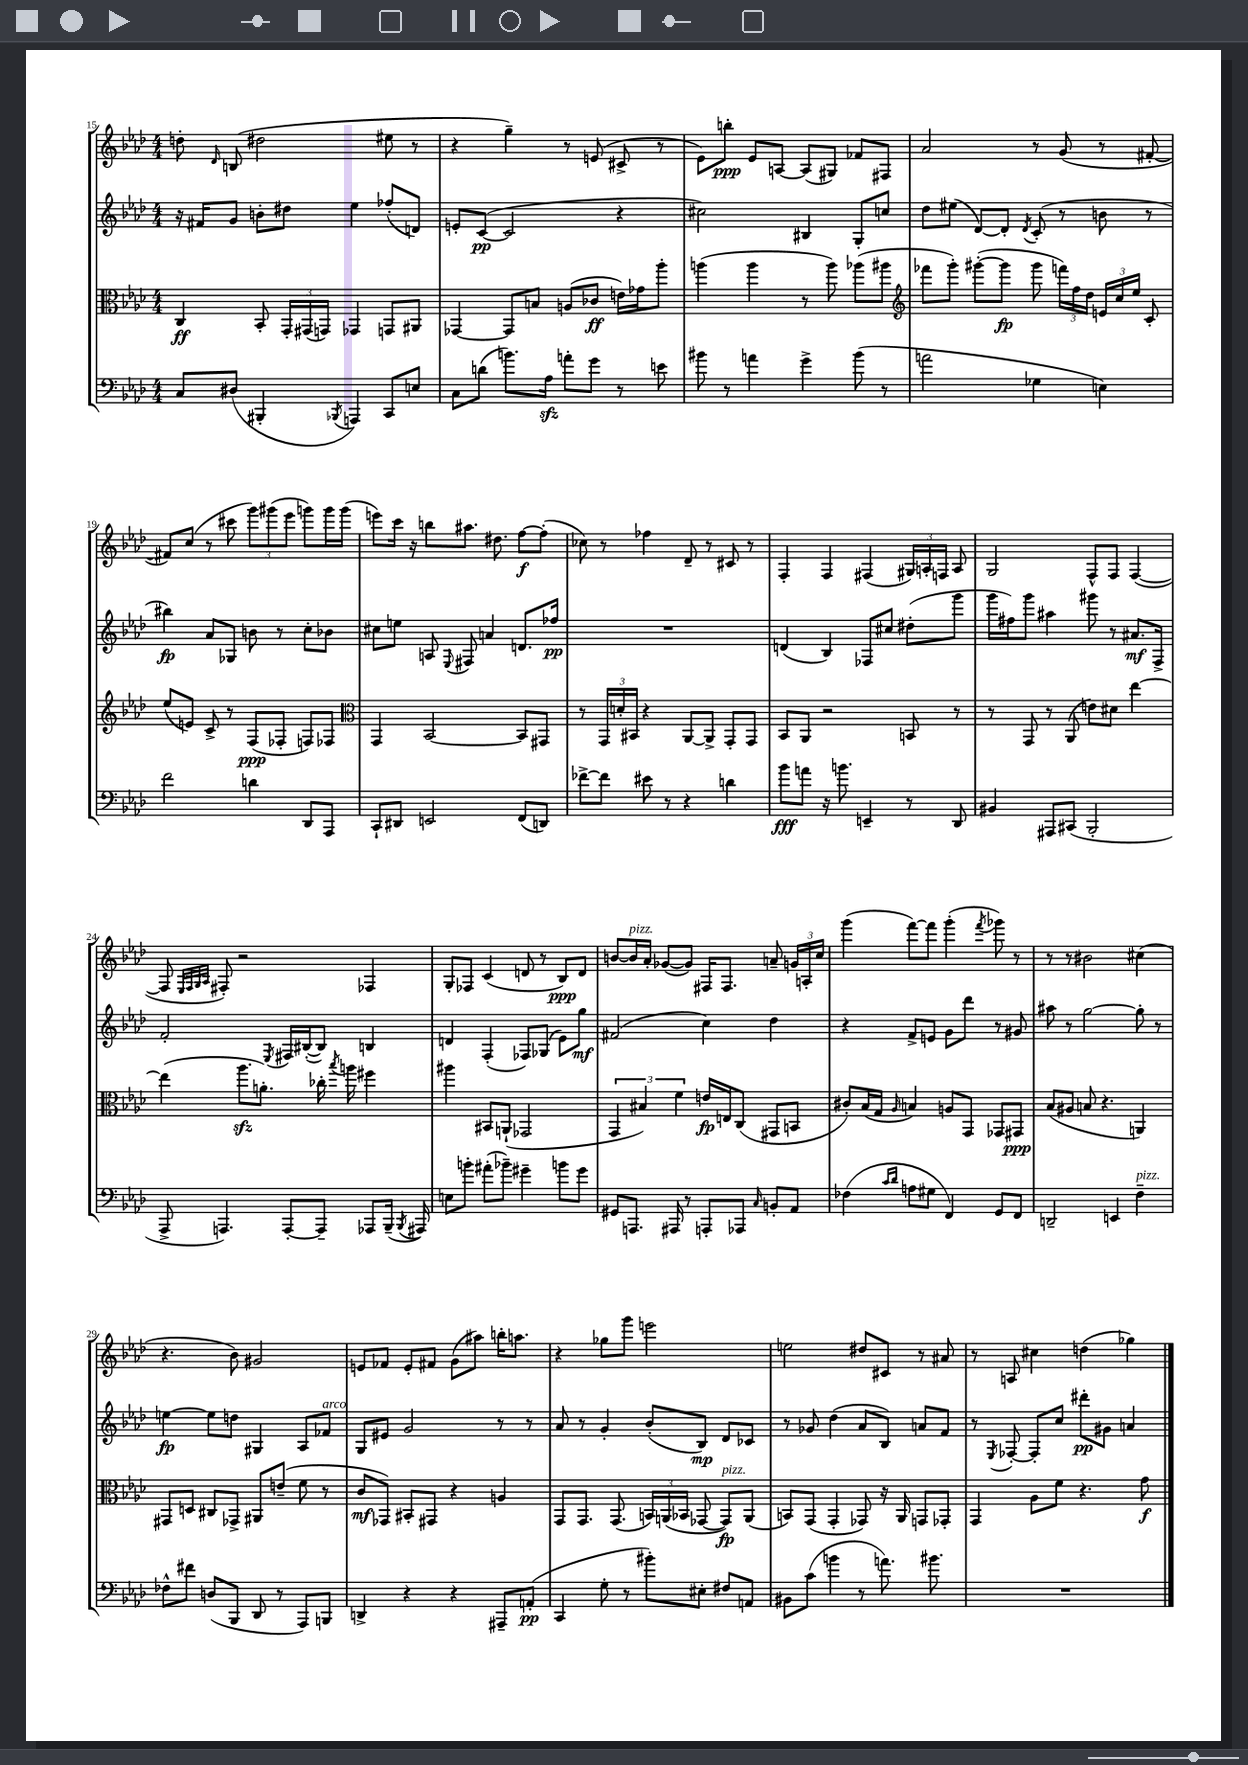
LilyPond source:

<<
\new StaffGroup <<
\new Staff = "s0" {
    \clef treble \key aes \major \numericTimeSignature \time 4/4
    \autoBeamOff d''8-. \grace { des'16 } b8( dis''2 eis''8 r8 |
    r4 g''4--) r8 e'8( cis'8-> r8 |
    ees'8[) b''8]-.\ppp ees'8[ a8]~ a8[( gis8]) fes'8[ fis8] |
    aes'2 r8 g'8( r8 fis'8~-. |
    fis'8[) c''8]( r8 cis'''8 \tuplet 3/2 { g'''8[) gis'''8( ees'''8] } g'''8[) g'''16 g'''16]( |
    e'''8[) c'''16] r16 b''8[ ais''8.] dis''8. f''8[~\f f''8]-.( |
    ces''8) r8 fes''4 des'8-- r8 cis'8 r8 |
    f4-. f4 fis4( \tuplet 3/2 { gis16[) a16-. f16] } a8 |
    g2 f8[-^ f8] f4~( |
    f8 \grace { ees32[ f32 g32 aes32] } fis8-.) r2 fes4 |
    g8[-. fes8] c'4( d'8 r8 bes8[\ppp) d'8] |
    b'8[~ b'16^\markup { \italic "pizz." } aes'16]-. ges'8[~( ges'8]) fis16[ fis8.] a'8-- \tuplet 3/2 { g'16[ a16-. c''16] } |
    g'''4( f'''8[~) f'''8] g'''4-.( \acciaccatura { f'''8 } ges'''8) r8 |
    r8 r8 bis'2 cis''4( |
    r4. bes'8) gis'2 |
    e'8[ fes'8] e'8[-. fis'8] g'8[( ais''8]) b''16[-. a''8.] |
    r4 ges''8[ g'''8] e'''2 |
    e''2 dis''8[ cis'8] r8 ais'8 |
    r8 a8 cis''4 d''4( ges''4) \bar "|." |
}
\new Staff = "s1" {
    \clef treble \key aes \major \numericTimeSignature \time 4/4
    \autoBeamOff r16 fis'16[ g'8] b'8[-. dis''8] ees''4 fes''8[-.( d'8]) |
    e'8[-. c'8]~\pp( c'2 r4 |
    cis''2) bis4 g8[-. c''8] |
    des''8[ eis''8]( des'8[~) des'8]-. \acciaccatura { des'8 } c'8-.( r8 b'8 r8 |
    bis''4\fp) aes'8[ ges8] b'8 r8 c''8[-. bes'8] |
    cis''8[ e''8] a8 \appoggiatura { ees8 } fis8 a'4 d'8.[ fes''16]\pp |
    R1 |
    d'4( bes4) fes8[ cis''8] dis''8[-.( g'''8] |
    g'''16[ fis''16) g'''8] ais''4 gis'''8 r8 ais'8.[\mf f16]-> |
    f'2-. \acciaccatura { ees8 } fis16[ bis16~-.( bis8]) b4 |
    d'4 f4-.( fes8[) ges8]( ees'8[) g''8]\mf |
    fis'2( c''4) des''4 |
    r4 f'8[-> e'8] g'8[ des'''8] r8 gis'8 |
    ais''8 r8 g''2~ g''8-. r8 |
    e''4~\fp e''8[ d''8] gis4 aes8[ fes'8]^\markup { \italic "arco" } |
    g8[ eis'8] g'2 r8 r8 |
    aes'8 r8 g'4-. bes'8[-.( bes8]\mp) des'8[ ces'8] |
    r8 ges'8 des''4( aes'8[ bes8]) a'8[ f'8] |
    r8 \acciaccatura { ees8 } fes8~-. fes8[-. c''8] dis'''8[-.\pp gis'8] a'4 \bar "|." |
}
\new Staff = "s2" {
    \clef alto \key aes \major \numericTimeSignature \time 4/4
    \autoBeamOff c4\ff bes,8-. \tuplet 3/2 { g,16[-. gis,16( g,16]) } ges,4 g,8[ ais,8] |
    ges,4~ ges,8[ b8] a8[( ces'8]\ff e'16[) ges'16 aes''8]-. |
    a''4( a''4 r8 a''8) aes''8[( ais''8] |
    \clef treble fes'''8[ g'''8]-.) gis'''8[~-.( gis'''8]\fp gis'''8 \tuplet 3/2 { f'''16[) f''16 des''16] } \tuplet 3/2 { e'16[ c''16 ees''16] } c'8-. |
    ees''8[( e'8]) c'8-> r8 f8[\ppp( fes8]-. f8[) fes8] |
    \clef alto g,4 bes,2~ bes,8[ gis,8] |
    r8 \tuplet 3/2 { g,16[ d'16-. bis,16] } r4 aes,8[~ aes,8]-> g,8[-. g,8] |
    bes,8[ aes,8] r2 b,8 r8 |
    r8 g,8 r8 aes,8( e'8[) dis'8] ees''4~ |
    ees''4( aes''8.[\sfz a'8.]-.) ces''16-. \acciaccatura { bes''8 } a''16 fis''4 |
    ais''4 bis,8[ a,8]-!( ges,2 |
    \tuplet 3/2 { g,4 bis4) f'4 } e'16[\fp e16 c8]( gis,8[ b,8] |
    cis'8[-.) bes16( g16] \grace { aes16 } b4) a8[ g,8] ges,8[ gis,8]\ppp |
    bes8[( ais8] b8 r4. a,4) |
    gis,8[ d8] cis8[ ges,8]-> ais,8[ e'8]--( f'8 r8 |
    c'8[\mf ges,8]) bis,8[-. gis,8] r4 a4 |
    g,8[ g,8.] g,8.( \tuplet 3/2 { b,16[) a,16( bes,16] } ges,8~ ges,8[\fp^\markup { \italic "pizz." }) a,8]( |
    b,8[) g,8]( g,4-. ges,8) r16 aes,16 g,8[ ges,8]-. |
    g,4 aes8[ f'8] r4. g'8\f \bar "|." |
}
\new Staff = "s3" {
    \clef bass \key aes \major \numericTimeSignature \time 4/4
    \autoBeamOff c8[ dis8]( bis,,4-. \acciaccatura { bes,,8 } a,,4) c,8[ e8] |
    c8[ d'8]( b'8.[) aes16]\sfz a'8[-. g'8] r8 e'8 |
    bis'8 r8 a'4 g'4-> bis'8( r8 |
    a'2 ges4 e4) |
    f'2 d'4 des,8[ aes,,8] |
    c,8[-! dis,8] e,2 f,8[( d,8]) |
    fes'8[~-> fes'8] eis'8 r8 r4 d'4 |
    bes'8[\fff a'8] r16 b'8. e,4-- r8 des,8 |
    bis,4 ais,,8[ cis,8]( bes,,2-. |
    aes,,8-> a,,4.) a,,8[~-. a,,8]-- aes,,8[ bes,,16]--( \acciaccatura { bes,,8 } ais,,16) |
    e8[ b'8]-. ais'8[-.( bes'8]--) gis'4-- b'8[ gis'8] |
    gis,8[ a,,8.] ais,,16 r8 a,,8[-. aes,,8] \grace { c16 } b,8[-. aes,8] |
    fes4( \grace { c'16[ des'16] } a8[ gis8] f,4) g,8[ f,8] |
    d,2-- e,4 f4--^\markup { \italic "pizz." } |
    fes8[-^ fis'8] d8[( bes,,8] des,8 r8 aes,,8[) b,,8] |
    d,4-> r4 r4 ais,,8[-- a,8]-.\pp( |
    c,4 g8-. r8 bis'8[-.) eis8]-. fis8[ a,8] |
    bis,8[ c'8]( b'4 r8 a'8.) bis'8. |
    R1 \bar "|." |
}
>>
>>
\layout { \context { \Score currentBarNumber = #15 } }
